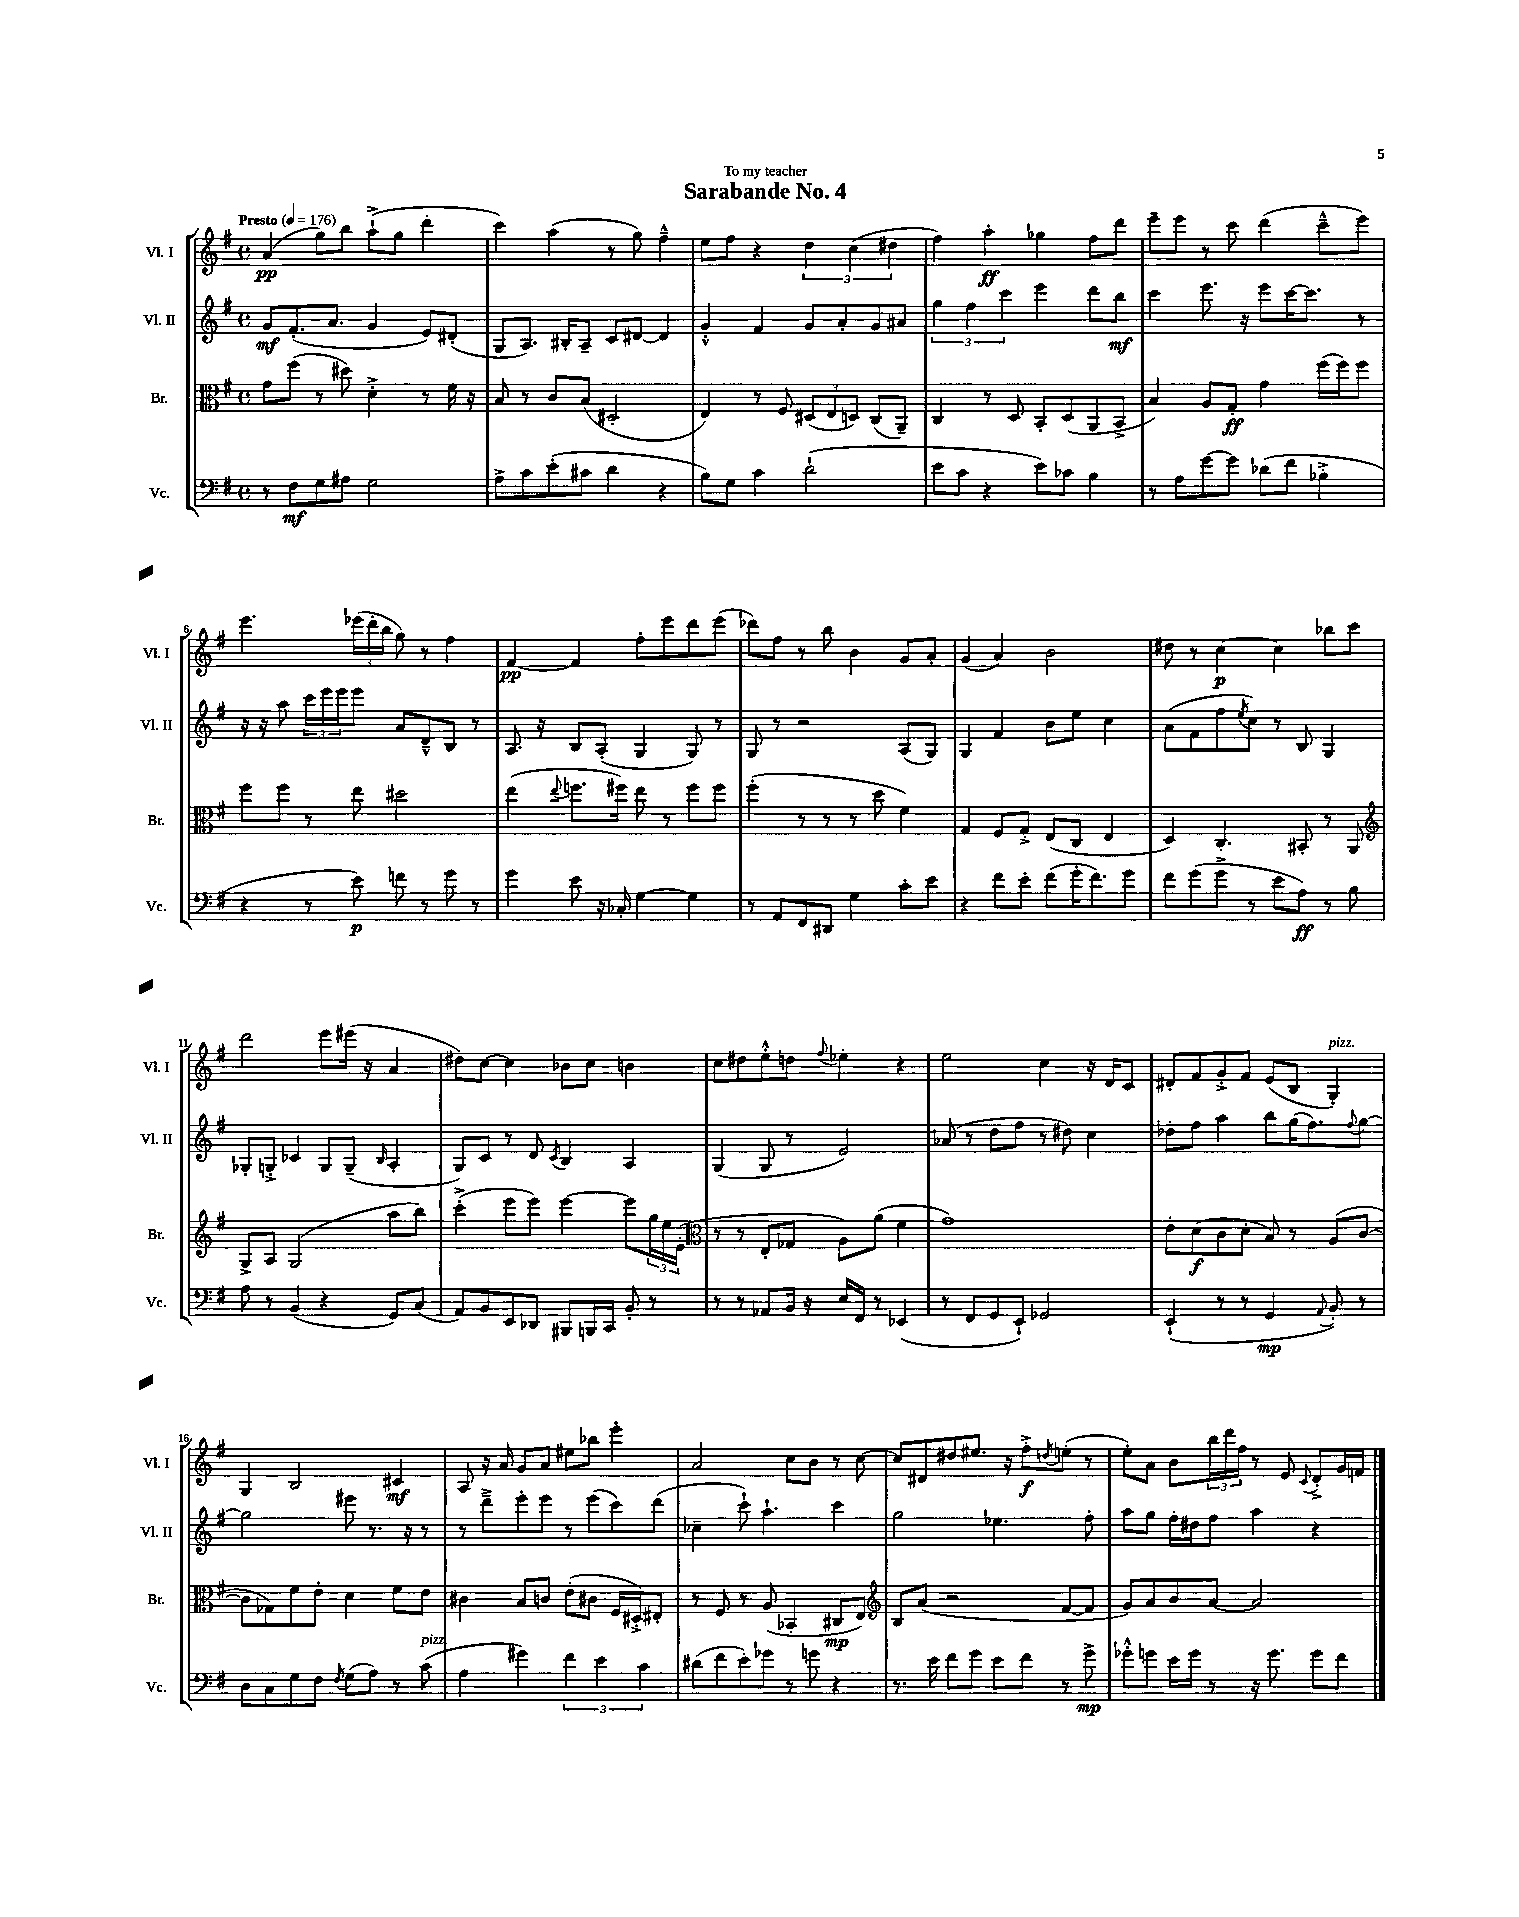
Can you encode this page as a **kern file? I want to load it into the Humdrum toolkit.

**kern	**dynam	**kern	**dynam	**kern	**dynam	**kern	**dynam
*part4	*part4	*part3	*part3	*part2	*part2	*part1	*part1
*staff4	*staff4	*staff3	*staff3	*staff2	*staff2	*staff1	*staff1
*I"Vc.	*	*I"Br.	*	*I"Vl. II	*	*I"Vl. I	*
*I'Vc.	*	*I'Br.	*	*I'Vl. II	*	*I'Vl. I	*
*clefF4	*	*clefC3	*	*clefG2	*	*clefG2	*
*k[f#]	*	*k[f#]	*	*k[f#]	*	*k[f#]	*
*M4/4	*	*M4/4	*	*M4/4	*	*M4/4	*
*met(c)	*	*met(c)	*	*met(c)	*	*met(c)	*
*MM176	*	*MM176	*	*MM176	*	*MM176	*
=1	=1	=1	=1	=1	=1	=1	=1
!	!	!	!	!	!	!LO:TX:a:B:t=Presto	!
8r	.	8g\L	.	8g/L	mf	(4a/	pp
8F#\L	mf	(8ff#\J	.	(8.f#'/	.	.	.
8G\	.	8r	.	.	.	8gg\L)	.
.	.	.	.	8.a/J	.	.	.
8A#X\J	.	8dd#X\)	.	.	.	8bb\J	.
2G\	.	4d'^\	.	4g/	.	(8aa`^\L	.
.	.	.	.	.	.	8gg\J	.
.	.	8r	.	8e/L)	.	4ddd'\	.
.	.	16f#\	.	(8d#X'/J	.	.	.
.	.	16r	.	.	.	.	.
=2	=2	=2	=2	=2	=2	=2	=2
8A^\L	.	8B/	.	8G/L	.	4ccc\)	.
8c\	.	8r	.	8.A/J)	.	.	.
(8e'\	.	8c/L	.	.	.	(4aa\	.
.	.	.	.	16B#X'/KL	.	.	.
8c#X\J	.	(8B/J	.	8A~/J	.	.	.
4d\	.	2D#X'/	.	8c/L	.	8r	.
.	.	.	.	[8d#X/J	.	8gg\)	.
4r	.	.	.	4d#/]	.	4ff#~^^\	.
=3	=3	=3	=3	=3	=3	=3	=3
8B\L)	.	4E/)	.	4g'^^/	.	8ee\L	.
8G\J	.	.	.	.	.	8ff#\J	.
4c\	.	8r	.	4f#/	.	4r	.
.	.	8F#/	.	.	.	.	.
(2d`\	.	(12D#X/L	.	8g/L	.	6dd\	.
.	.	12E/	.	.	.	.	.
.	.	.	.	8a'/	.	.	.
.	.	12Dn/J)	.	.	.	(6cc\	.
.	.	(8C/L	.	8g/	.	.	.
.	.	.	.	.	.	6dd#X\	.
.	.	8AA~/J)	.	8a#X/J	.	.	.
=4	=4	=4	=4	=4	=4	=4	=4
8e\L	.	4C/	.	6gg\	.	4ff#\)	.
8c\J	.	.	.	.	.	.	.
.	.	.	.	6ff#\	.	.	.
4r	.	8r	.	.	.	4aa'\	ff
.	.	.	.	6ccc\	.	.	.
.	.	8D/	.	.	.	.	.
8e\L)	.	8BB'/L	.	4eee\	.	4gg-X\	.
8c-X\J	.	(8D/	.	.	.	.	.
4B\	.	8AA/	.	8ddd\L	.	8ff#\L	.
.	.	8BB^/J	.	8bb\J	mf	8ddd\J	.
=5	=5	=5	=5	=5	=5	=5	=5
8r	.	4B/)	.	4ccc\	.	8eee~\L	.
8A\L	.	.	.	.	.	8eee\J	.
[8g\	.	8A/L	.	8.eee\	.	8r	.
8g\J]	.	8G'/J	ff	.	.	8ccc\	.
.	.	.	.	16r	.	.	.
(8d-X\L	.	4g\	.	8eee\L	.	(4ddd\	.
8f#\J	.	.	.	[16ccc\K	.	.	.
.	.	.	.	8.ccc\J]	.	.	.
4B-X'^\	.	(16ff#\LL	.	.	.	8ccc~^^\L	.
.	.	16ff#\J)	.	.	.	.	.
.	.	8ff#\J	.	8r	.	8eee\J)	.
!!LO:LB:g=z
=6	=6	=6	=6	=6	=6	=6	=6
4r	.	8ff#\L	.	16r	.	4.eee\	.
.	.	.	.	16r	.	.	.
.	.	8ff#\J	.	8aa\	.	.	.
8r	.	8r	.	24ccc\LL	.	.	.
.	.	.	.	24eee\	.	.	.
.	.	.	.	24eee\J	.	.	.
8e\)	p	8ee\	.	8eee\J	.	(24eee-X\LL	.
.	.	.	.	.	.	24ddd'\	.
.	.	.	.	.	.	24bb\JJ	.
8fn\	.	2dd#X\	.	8a/L	.	8gg\)	.
8r	.	.	.	8d~^^/	.	8r	.
8g\	.	.	.	8B/J	.	4ff#\	.
8r	.	.	.	8r	.	.	.
=7	=7	=7	=7	=7	=7	=7	=7
4g\	.	(4ee\	.	8.A/	.	[4f#/	pp
.	.	.	.	16r	.	.	.
.	.	8qqee/	.	.	.	.	.
8e\	.	8.ffn\L	.	8B/L	.	4f#/]	.
16r	.	.	.	(8A'/J	.	.	.
16C-X'/	.	16ff#X\Jk)	.	.	.	.	.
[4G\	.	8ee\	.	4G/	.	8ff#'\L	.
.	.	8r	.	.	.	8eee\	.
4G\]	.	8ff#\L	.	8G/)	.	8ddd\	.
.	.	8ff#\J	.	8r	.	(8eee\J	.
=8	=8	=8	=8	=8	=8	=8	=8
8r	.	(4ff#'\	.	8G/	.	8ddd-X\L)	.
8AA/L	.	.	.	8r	.	8ff#\J	.
8FF#/	.	8r	.	2r	.	8r	.
8DD#X/J	.	8r	.	.	.	8bb\	.
4G\	.	8r	.	.	.	4b\	.
.	.	8dd\	.	.	.	.	.
8c'\L	.	4f#\)	.	(8A/L	.	8g/L	.
8e\J	.	.	.	8G/J)	.	8a'/J	.
=9	=9	=9	=9	=9	=9	=9	=9
4r	.	4G/	.	4G/	.	(4g/	.
8f#\L	.	8F#/L	.	4f#/	.	4a/)	.
8e'\J	.	8G'^/J	.	.	.	.	.
(8f#\L	.	(8E/L	.	8b\L	.	2b\	.
16g'\K	.	8C/J	.	8ee\J	.	.	.
8.f#\)	.	.	.	.	.	.	.
.	.	4E/	.	4cc\	.	.	.
8g\J	.	.	.	.	.	.	.
=10	=10	=10	=10	=10	=10	=10	=10
8f#\L	.	4D/)	.	(8a\L	.	8dd#X\	.
(8g\	.	.	.	8f#\	.	8r	.
8g^\J	.	4.C'/	.	8ff#\	.	[4cc\	p
.	.	.	.	8qee/	.	.	.
8r	.	.	.	8cc\J)	.	.	.
8e\L	.	.	.	8r	.	4cc\]	.
8A\J)	ff	8BB#X'/	.	8B/	.	.	.
8r	.	8r	.	4G/	.	8bb-X\L	.
8B\	.	8AA/	.	.	.	8ccc\J	.
!!LO:LB:g=z
=11	=11	=11	=11	=11	=11	=11	=11
*	*	*clefG2	*	*	*	*	*
8A\	.	8G^/L	.	8G-X'/L	.	2ddd\	.
8r	.	8A/J	.	8Gn'^/J	.	.	.
(4BB/	.	(2G/	.	4c-X/	.	.	.
4r	.	.	.	8G/L	.	8eee\L	.
.	.	.	.	(8G~/J	.	(16eee#X\Jk	.
.	.	.	.	.	.	16r	.
.	.	.	.	16qqB/	.	.	.
8GG/L)	.	8aa\L	.	4A'/	.	4a/	.
(8C/J	.	8bb\J)	.	.	.	.	.
=12	=12	=12	=12	=12	=12	=12	=12
8AA/L)	.	(4ccc'^\	.	8G/L)	.	8dd#X\L)	.
8BB/	.	.	.	8c/J	.	[8cc\J	.
8EE/	.	8eee\L	.	8r	.	4cc\]	.
8DD-X/J	.	8eee\J)	.	8d/	.	.	.
.	.	.	.	8qc/	.	.	.
8BBB#X/L	.	[4eee\	.	4B/	.	8b-X\L	.
16BBBn/L	.	.	.	.	.	8cc\J	.
16CC/JJ	.	.	.	.	.	.	.
8BB'/	.	8eee\L]	.	4A/	.	4bn\	.
8r	.	24gg\L	.	.	.	.	.
.	.	24ee\	.	.	.	.	.
.	.	(24e'\JJ	.	.	.	.	.
=13	=13	=13	=13	=13	=13	=13	=13
*	*	*clefC3	*	*	*	*	*
8r	.	8r	.	(4G/	.	8cc\L	.
8r	.	8r	.	.	.	8dd#X\	.
8AA-X/L	.	8E'/L	.	8G/	.	8ee'^^\	.
16BB/Jk	.	8G-X/J	.	8r	.	8ddn\J	.
16r	.	.	.	.	.	.	.
.	.	.	.	.	.	8qqff#/	.
16E/LL	.	8A\L)	.	2e/)	.	4ee-X'\	.
16FF#/JJ	.	.	.	.	.	.	.
8r	.	(8a\J	.	.	.	.	.
(4EE-X/	.	4f#\	.	.	.	4r	.
=14	=14	=14	=14	=14	=14	=14	=14
8r	.	1g)	.	(8a-X/	.	2ee\	.
8FF#/L	.	.	.	8r	.	.	.
8GG/	.	.	.	8dd\L	.	.	.
8EE`/J)	.	.	.	8ff#\J	.	.	.
2GG-X/	.	.	.	8r	.	4cc\	.
.	.	.	.	8dd#X\)	.	.	.
.	.	.	.	4cc\	.	16r	.
.	.	.	.	.	.	16d/KL	.
.	.	.	.	.	.	8c/J	.
=15	=15	=15	=15	=15	=15	=15	=15
(4EE`/	.	8e'\L	.	8dd-X'\L	.	8d#X'/L	.
.	.	(8d\	f	8ff#\J	.	8f#/	.
8r	.	8c\	.	4aa\	.	8g'^/	.
8r	.	8d'\J	.	.	.	8f#/J	.
4GG/	mp	8B/)	.	8bb\L	.	(8e/L	.
.	.	8r	.	(16gg\K	.	8B/J	.
.	.	.	.	8.ff#\)	.	.	.
8qqAA/	.	.	.	.	.	.	.
!	!	!	!	!	!	!LO:TX:a:i:t=pizz.	!
8BB'/)	.	(8A/L	.	.	.	4G'/)	.
.	.	.	.	8qqff#/	.	.	.
8r	.	[8c/J	.	[8gg\J	.	.	.
!!LO:LB:g=z
=16	=16	=16	=16	=16	=16	=16	=16
8D\L	.	8c\L]	.	2gg\]	.	4G/	.
8C\	.	8G-X\)	.	.	.	.	.
8G\	.	8f#\	.	.	.	2B/	.
8F#\J	.	8e'\J	.	.	.	.	.
8qF#/	.	.	.	.	.	.	.
(8G\L	.	4d\	.	8eee#X\	.	.	.
8A\J)	.	.	.	8.r	.	.	.
8r	.	8f#\L	.	.	.	4c#X/	mf
.	.	.	.	16r	.	.	.
!LO:TX:a:i:t=pizz.	!	!	!	!	!	!	!
(8c\	.	8e\J	.	8r	.	.	.
=17	=17	=17	=17	=17	=17	=17	=17
4A\	.	4c#X\	.	8r	.	8A/	.
.	.	.	.	8ddd~^\L	.	16r	.
.	.	.	.	.	.	16a/	.
4g#X\)	.	8B/L	.	8eee'\	.	8g/L	.
.	.	8cn/J	.	8eee\J	.	8a/J	.
6f#\	.	(8e'\L	.	8r	.	8ee#X\L	.
.	.	8c#X\J	.	(8eee\L	.	8bb-X\J	.
6e\	.	.	.	.	.	.	.
.	.	16F#/LL	.	8ccc\)	.	4eee'\	.
.	.	16D#X'^/J)	.	.	.	.	.
6c\	.	.	.	.	.	.	.
.	.	8E#X'/J	.	(8ddd\J	.	.	.
=18	=18	=18	=18	=18	=18	=18	=18
(8d#X\L	.	8r	.	4cc-X~\	.	2a/	.
8f#\	.	8F#/	.	.	.	.	.
8e'\)	.	8r	.	8ccc`\)	.	.	.
8g-X\J	.	(8A/	.	4.aa`\	.	.	.
8r	.	4BB-X'/	.	.	.	8cc\L	.
8gn\	.	.	.	.	.	8b\J	.
4r	.	8C#X/L	mp	4ccc\	.	8r	.
.	.	8E/J)	.	.	.	[8cc\	.
=19	=19	=19	=19	=19	=19	=19	=19
*	*	*clefG2	*	*	*	*	*
8.r	.	8B/L	.	2gg\	.	8cc/L]	.
.	.	(8a/J	.	.	.	8d#X/	.
16e\	.	.	.	.	.	.	.
8f#\L	.	2r	.	.	.	8dd#X/	.
8g\J	.	.	.	.	.	8.ee#X/J	.
8e\L	.	.	.	4.ee-X\	.	.	.
.	.	.	.	.	.	16r	.
8f#\J	.	.	.	.	.	8ff#'^\L	f
.	.	.	.	.	.	8qddn/	.
8r	.	[8f#/L	.	.	.	(8een'\J	.
8g^\	mp	8f#/J]	.	8ff#'\	.	8r	.
=20	=20	=20	=20	=20	=20	=20	=20
8g-X'^^\L	.	8g/L)	.	8aa\L	.	8ee'\L)	.
8gn\J	.	8a/	.	8gg\J	.	8a\J	.
16e\LL	.	8b/	.	16ff#'\LL	.	8b\L	.
16g\JJ	.	.	.	16dd#X\J	.	.	.
8r	.	[8a/J	.	8ff#\J	.	24bb\L	.
.	.	.	.	.	.	24ddd\	.
.	.	.	.	.	.	24ff#\JJ	.
16r	.	2a/]	.	4aa\	.	8r	.
8.g\	.	.	.	.	.	.	.
.	.	.	.	.	.	8e/	.
.	.	.	.	.	.	8qqc/	.
8g\L	.	.	.	4r	.	8d'^/L	.
8f#\J	.	.	.	.	.	16g/L	.
.	.	.	.	.	.	16fn/JJ	.
==	==	==	==	==	==	==	==
*-	*-	*-	*-	*-	*-	*-	*-
